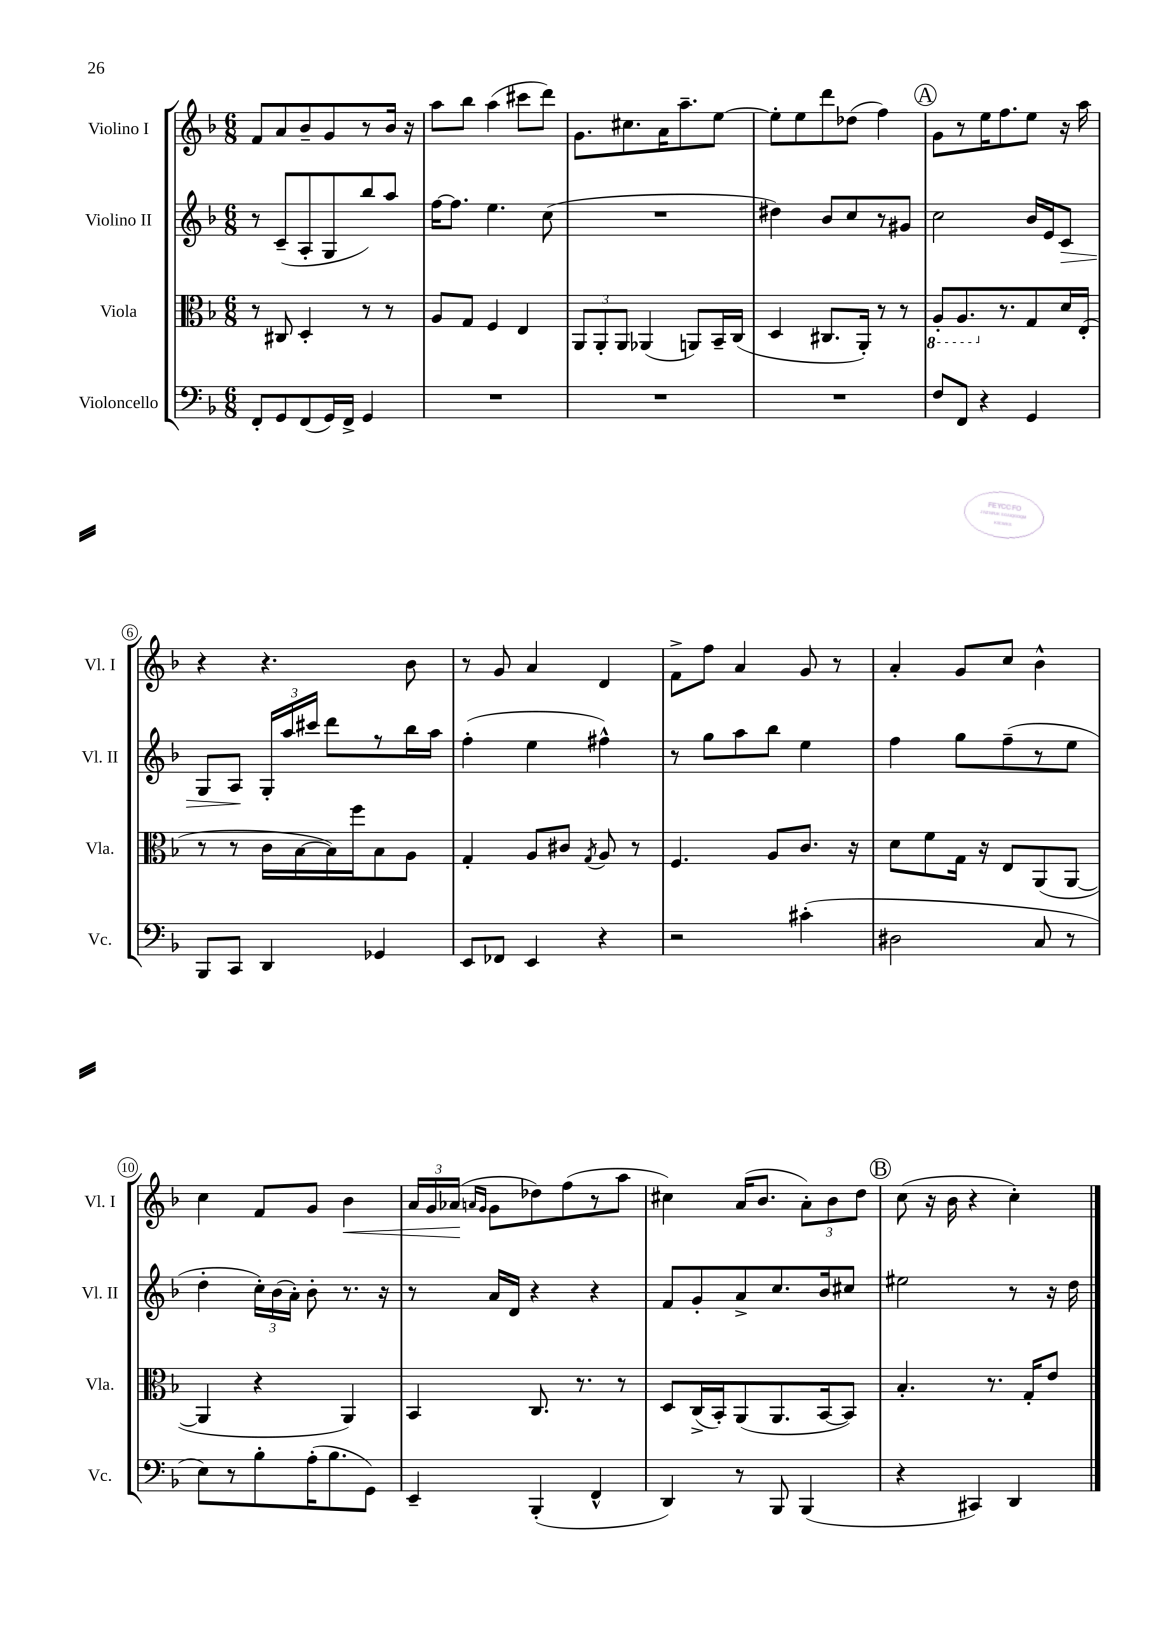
<<
\new StaffGroup <<
\new Staff = "s0" \with { instrumentName = "Violino I" shortInstrumentName = "Vl. I" } {
    \clef treble \key f \major \numericTimeSignature \time 6/8
    \autoBeamOff f'8[ a'8 bes'8-- g'8 r8 bes'16] r16 |
    a''8[ bes''8] a''4( cis'''8[ d'''8]) |
    g'8.[ cis''8. a'16 a''8.-- e''8]~ |
    e''8[-. e''8 d'''8 des''8]( f''4) |
    \mark \markup { \circle "A" } g'8[ r8 e''16 f''8. e''8] r16 a''16 |
    r4 r4. bes'8 |
    r8 g'8 a'4 d'4 |
    f'8[-> f''8] a'4 g'8 r8 |
    a'4-. g'8[ c''8] bes'4-^ |
    c''4 f'8[ g'8] bes'4\< |
    \tuplet 3/2 { a'16[ g'16 aes'16]\!( } \grace { a'16[ g'16] } g'8[ des''8) f''8( r8 a''8] |
    cis''4) a'16[( bes'8.] \tuplet 3/2 { a'8[-.) bes'8 d''8] } |
    \mark \markup { \circle "B" } c''8( r16 bes'16 r4 c''4-.) \bar "|." |
}
\new Staff = "s1" \with { instrumentName = "Violino II" shortInstrumentName = "Vl. II" } {
    \clef treble \key f \major \numericTimeSignature \time 6/8
    \autoBeamOff r8 c'8[--( a8-. g8 bes''8) a''8] |
    f''16[~ f''8.] e''4. c''8( |
    R2. |
    dis''4) bes'8[ c''8 r8 gis'8] |
    \mark \markup { \circle "A" } c''2 bes'16[ e'16 c'8]\> |
    g8[ a8]\! \tuplet 3/2 { g16[-. a''16 cis'''16] } d'''8[ r8 bes''16 a''16] |
    f''4-.( e''4 fis''4-^) |
    r8 g''8[ a''8 bes''8] e''4 |
    f''4 g''8[ f''8--( r8 e''8] |
    d''4-. \tuplet 3/2 { c''16[-.) bes'16( a'16]-.) } bes'8-. r8. r16 |
    r8 a'16[ d'16] r4 r4 |
    f'8[ g'8-. a'8-> c''8. bes'16 cis''8] |
    \mark \markup { \circle "B" } eis''2 r8 r16 d''16 \bar "|." |
}
\new Staff = "s2" \with { instrumentName = "Viola" shortInstrumentName = "Vla." } {
    \clef alto \key f \major \numericTimeSignature \time 6/8
    \autoBeamOff r8 cis8 d4-. r8 r8 |
    a8[ g8] f4 e4 |
    \tuplet 3/2 { a,8[ a,8-. a,8] } aes,4( a,8[) bes,16-- c16]( |
    d4 cis8.[ a,16]-.) r8 r8 |
    \mark \markup { \circle "A" } \ottava #-1 a,8[-. a,8. \ottava #0 r8. g8 d'16 e16]-.( |
    r8 r8 c'16[ bes16~ bes16) f''16 bes8 a8] |
    g4-. a8[ cis'8] \acciaccatura { g8 } a8 r8 |
    f4. a8[ c'8.] r16 |
    d'8[ f'8 g16] r16 e8[ a,8( a,8]~ |
    a,4 r4 a,4) |
    bes,4 c8. r8. r8 |
    d8[ c16->( bes,16-.) a,8( a,8. bes,16~ bes,8]) |
    \mark \markup { \circle "B" } bes4.-. r8. g16[-. e'8] \bar "|." |
}
\new Staff = "s3" \with { instrumentName = "Violoncello" shortInstrumentName = "Vc." } {
    \clef bass \key f \major \numericTimeSignature \time 6/8
    \autoBeamOff f,8[-. g,8 f,8( g,16) f,16]-> g,4 |
    R2. |
    R2. |
    R2. |
    \mark \markup { \circle "A" } f8[ f,8] r4 g,4 |
    bes,,8[ c,8] d,4 ges,4 |
    e,8[ fes,8] e,4 r4 |
    r2 cis'4-.( |
    dis2 c8 r8 |
    e8[) r8 bes8-. a16-.( bes8. g,8]) |
    e,4-- bes,,4-.( f,4-^ |
    d,4) r8 bes,,8 bes,,4( |
    \mark \markup { \circle "B" } r4 cis,4) d,4 \bar "|." |
}
>>
>>
\layout { \context { \Score \override BarNumber.stencil = #(make-stencil-circler 0.1 0.3 ly:text-interface::print) } }
